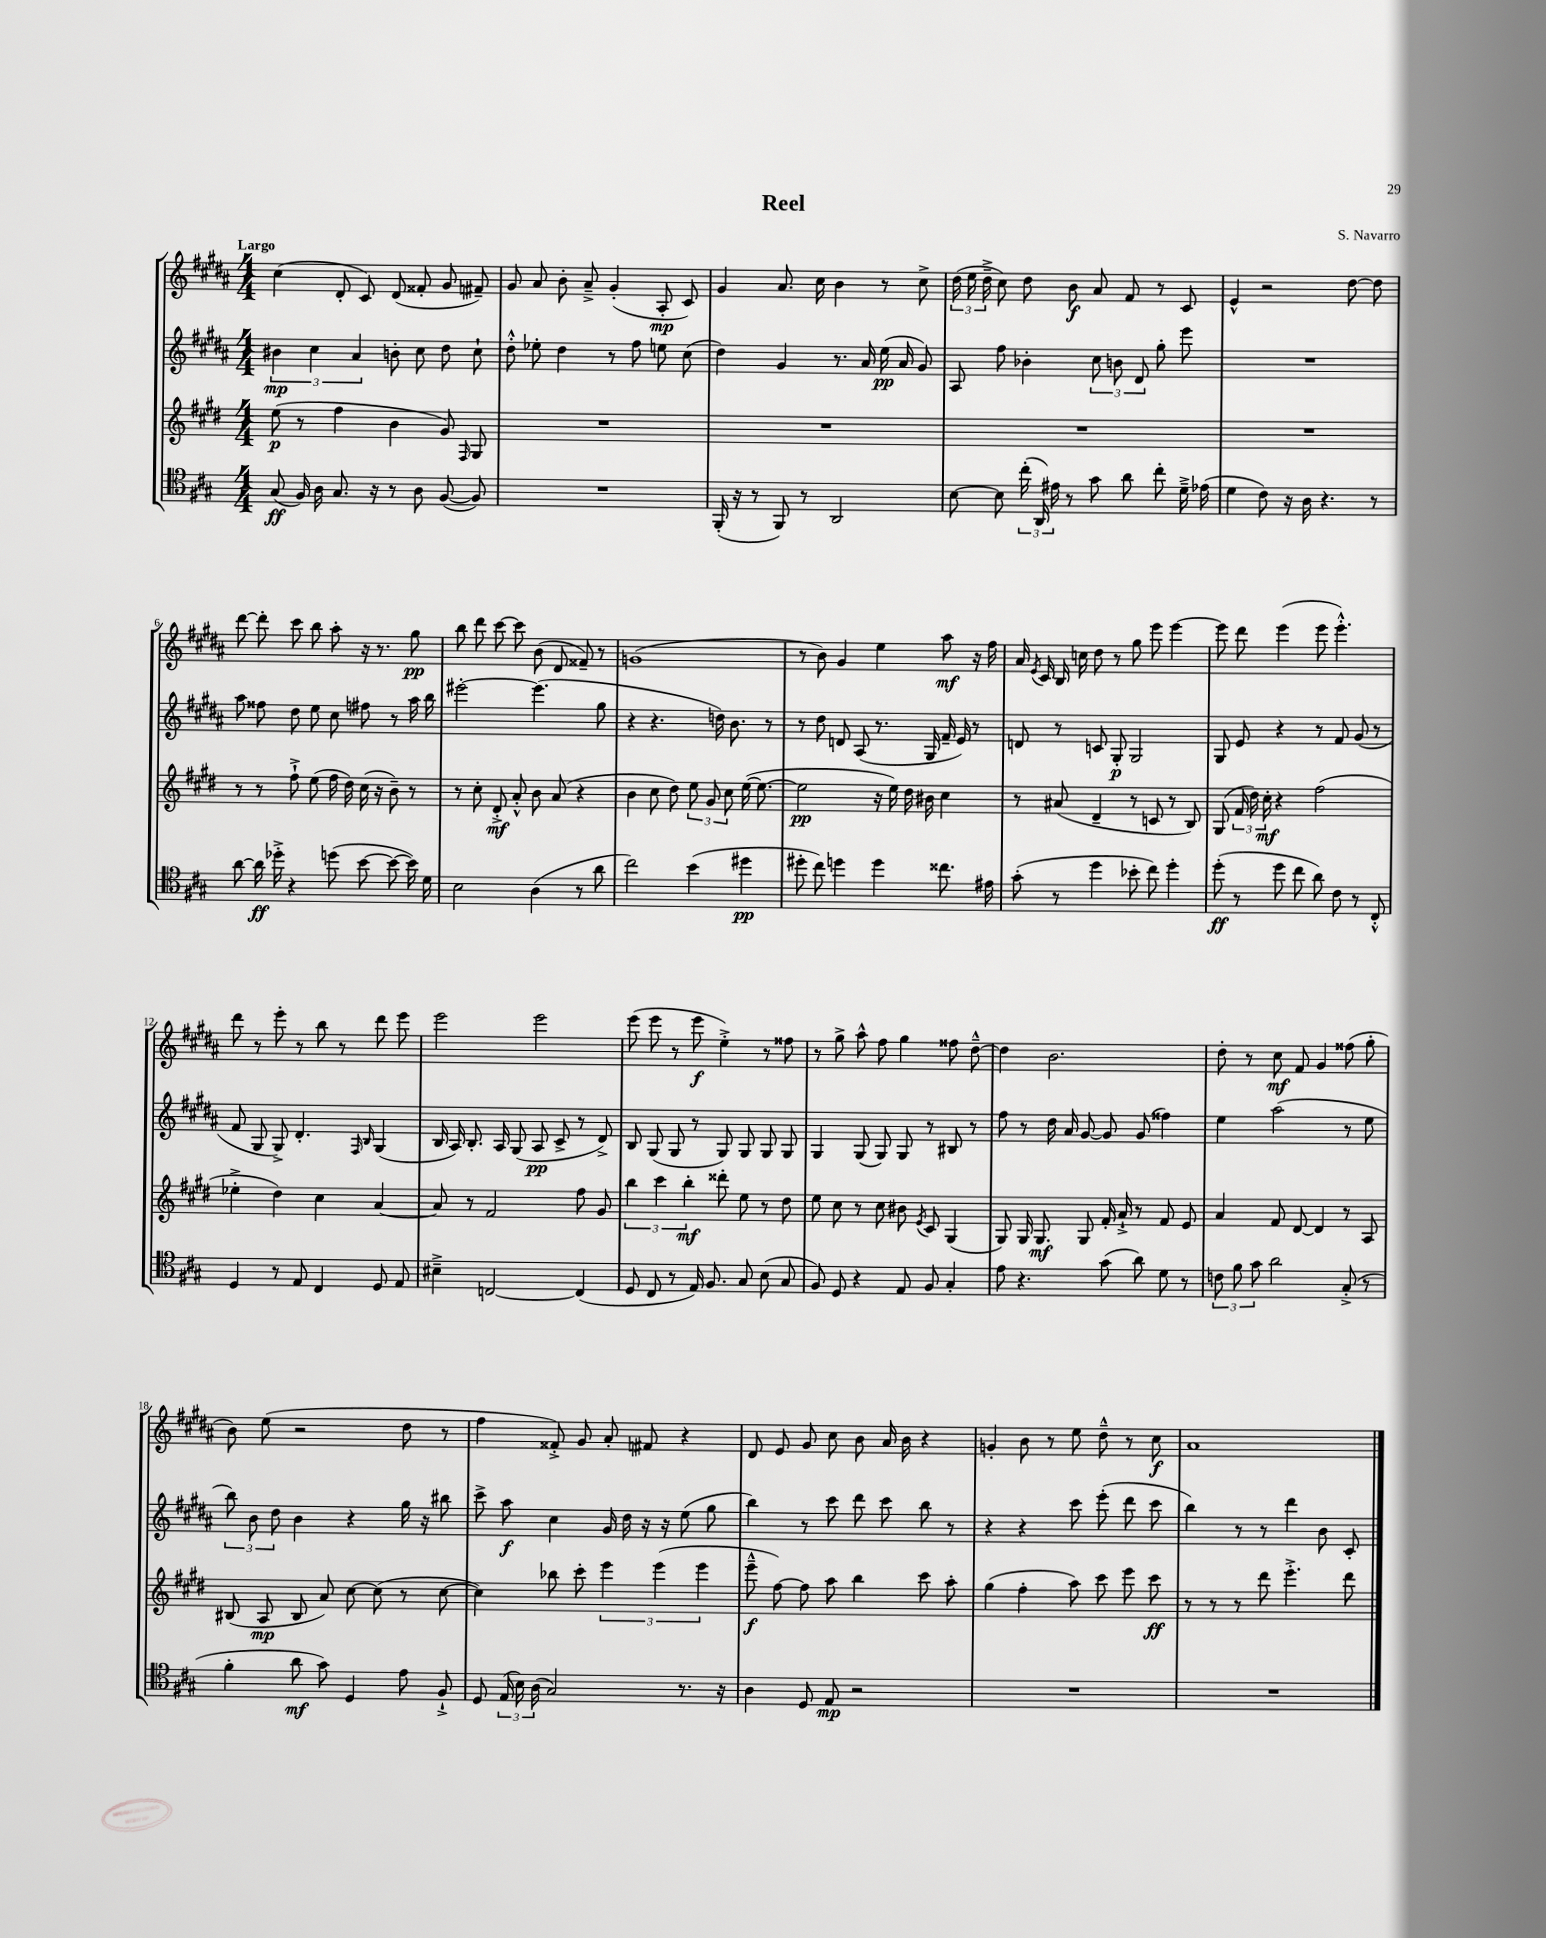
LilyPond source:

\header { title = "Reel" composer = "S. Navarro" }
<<
\new StaffGroup <<
\new Staff = "s0" {
    \clef treble \key b \major \numericTimeSignature \time 4/4 \tempo "Largo"
    \autoBeamOff cis''4( dis'8-. cis'8) dis'8( fisis'8-. gis'8 fis'8--) |
    gis'8 ais'8 b'8-. ais'8---> gis'4-.( ais8-.\mp cis'8) |
    gis'4 ais'8. cis''16 b'4 r8 cis''8-> |
    \tuplet 3/2 { dis''16( e''16 dis''16---> } cis''8) dis''8 b'8\f ais'8 fis'8 r8 cis'8 |
    e'4-^ r2 dis''8~ dis''8 |
    dis'''8~ dis'''8-. cis'''8 b''8 ais''8-. r16 r8. gis''8\pp |
    b''8 dis'''8 cis'''8~ cis'''8 b'8( dis'8 fisis'8--) r8 |
    g'1( |
    r8 b'8) gis'4 e''4 ais''8\mf r16 fis''16 |
    ais'16 \acciaccatura { e'8 } cis'16 b16 c''16 dis''8 r8 gis''8 e'''8 e'''4~ |
    e'''8 dis'''8 e'''4( e'''8 e'''4.-.-^) |
    dis'''8 r8 e'''8-. r8 b''8 r8 dis'''8 e'''8 |
    e'''2 e'''2 |
    e'''8( e'''8 r8 e'''8\f e''4-.->) r8 fisis''8 |
    r8 gis''8-> ais''8-^ fis''8 gis''4 fisis''8 dis''8~---^ |
    dis''4 b'2. |
    dis''8-. r8 cis''8\mf fis'8 gis'4 fisis''8( gis''8-. |
    b'8) e''8( r2 dis''8 r8 |
    fis''4 fisis'8-.->) gis'8 ais'8-. fis'8 r4 |
    dis'8 e'8 gis'8 cis''8 b'8 ais'16 b'16 r4 |
    g'4-. b'8 r8 e''8 dis''8---^ r8 cis''8\f |
    ais'1 \bar "|." |
}
\new Staff = "s1" {
    \clef treble \key b \major \numericTimeSignature \time 4/4
    \autoBeamOff \tuplet 3/2 { bis'4\mp cis''4 ais'4 } b'8-. cis''8 dis''8 cis''8-! |
    dis''8-.-^ ees''8-. dis''4 r8 fis''8 e''8 cis''8( |
    dis''4) gis'4 r8. ais'16 e''16\pp( ais'16 gis'8) |
    ais8 fis''8 bes'4-. \tuplet 3/2 { cis''8 b'8 dis'8 } gis''8-. e'''8 |
    R1 |
    ais''8 fisis''8 dis''8 e''8 cis''8 fis''8 r8 ais''16 b''16 |
    eis'''2~-. eis'''4.( gis''8 |
    r4 r4. d''16) b'8. r8 |
    r8 dis''8 d'8 ais8( r8. gis16 fis'16-- e'16) r8 |
    d'8 r8 c'8 gis8-.\p gis2 |
    gis8 e'8 r4 r8 fis'8 gis'8( r8 |
    fis'8 gis8 gis8->) dis'4.-. \grace { fis16 b16 } gis4( |
    b16 ais16) b8.-. ais16 gis8( ais8\pp cis'8-> r8 dis'8->) |
    b8 gis8( gis8 r8 gis8) gis8 gis8 gis8 |
    gis4 gis8( gis8) gis8 r8 bis8 r8 |
    fis''8 r8 dis''16 ais'16 gis'8~ gis'8 gis'8( fisis''4) |
    e''4 ais''2( r8 e''8 |
    \tuplet 3/2 { b''8) b'8 dis''8 } b'4 r4 gis''16 r16 bis''8 |
    cis'''8-> ais''8\f cis''4 gis'16 dis''16 r16 r16 e''8( gis''8 |
    b''4) r8 cis'''8 dis'''8 cis'''8 b''8 r8 |
    r4 r4 cis'''8 e'''8-.( dis'''8 cis'''8 |
    b''4) r8 r8 dis'''4 b'8 cis'8-. \bar "|." |
}
\new Staff = "s2" {
    \clef treble \key e \major \numericTimeSignature \time 4/4
    \autoBeamOff e''8\p( r8 fis''4 b'4 gis'8) \grace { fis16 } gis8 |
    R1 |
    R1 |
    R1 |
    R1 |
    r8 r8 fis''8-!-> e''8( fis''16 dis''16) cis''16( r16 b'8--) r8 |
    r8 cis''8-. dis'8-.->\mf a'8-.-^ b'8 a'8( r4 |
    b'4 cis''8 dis''8) \tuplet 3/2 { e''8 gis'8 cis''8 } e''16~( e''8.~ |
    e''2\pp r16 e''16) dis''16 bis'16 cis''4 |
    r8 ais'8( dis'4-- r8 c'8 r8 b8) |
    gis8( \tuplet 3/2 { fis'16 dis''16) cis''16-.\mf } r4 fis''2( |
    ees''4-.-> dis''4) cis''4 a'4~ |
    a'8 r8 fis'2 fis''8 gis'8 |
    \tuplet 3/2 { b''4 cis'''4 b''4-.\mf } disis'''8-. e''8 r8 dis''8 |
    e''8 cis''8 r8 cis''8 bis'8 \acciaccatura { e'8 } cis'8 gis4( |
    gis8) gis16 gis8.\mf gis8 fis'16-. a'16-!-> r8 fis'8 e'8 |
    a'4 fis'8 dis'8~ dis'4 r8 a8 |
    bis8( a8\mp bis8 a'8) cis''8~ cis''8( r8 cis''8~ |
    cis''4) bes''8 cis'''8-. \tuplet 3/2 { e'''4 e'''4( e'''4 } |
    e'''8---^\f fis''8~) fis''8 a''8 b''4 cis'''8 a''8-. |
    gis''4( fis''4-. a''8) cis'''8 e'''8 cis'''8\ff |
    r8 r8 r8 dis'''8 e'''4.-.-> dis'''8 \bar "|." |
}
\new Staff = "s3" {
    \clef tenor \key a \major \numericTimeSignature \time 4/4
    \autoBeamOff gis8\ff( fis16) a16 gis8. r16 r8 a8 fis8~( fis8) |
    R1 |
    fis,16-.( r16 r8 fis,8) r8 a,2 |
    b8~ b8 \tuplet 3/2 { cis''16-.( a,16) eis'16 } r8 gis'8 a'8 cis''8-. d'16---> ees'16( |
    d'4 cis'8) r16 a16 r4. r8 |
    a'8~ a'16\ff des''16-.-> r4 d''8( b'8~ b'8~ b'16) d'16 |
    b2 a4( r8 a'8 |
    cis''2) b'4( dis''4\pp |
    dis''8-. cis''8) d''4 d''4 cisis''8. eis'16 |
    gis'8-.( r8 d''4 bes'8-. cis''8) d''4-. |
    d''8-.\ff( r8 d''8 cis''8 a'8) cis'8 r8 cis8-.-^ |
    d4 r8 e8 cis4 d8 e8 |
    bis4---> c2~ c4( |
    d8 cis8 r8 e16) fis8. gis8 b8( gis8 |
    fis8) d8 r4 e8 fis8 gis4-. |
    e'8 r4. gis'8( a'8) d'8 r8 |
    \tuplet 3/2 { c'8 fis'8 gis'8 } a'2 gis8-.->( r8 |
    fis'4-. a'8\mf gis'8) d4 e'8 fis8-!-> |
    d8 \tuplet 3/2 { e16( b16) a16( } gis2) r8. r16 |
    a4 d8 e8\mp r2 |
    R1 |
    R1 \bar "|." |
}
>>
>>
